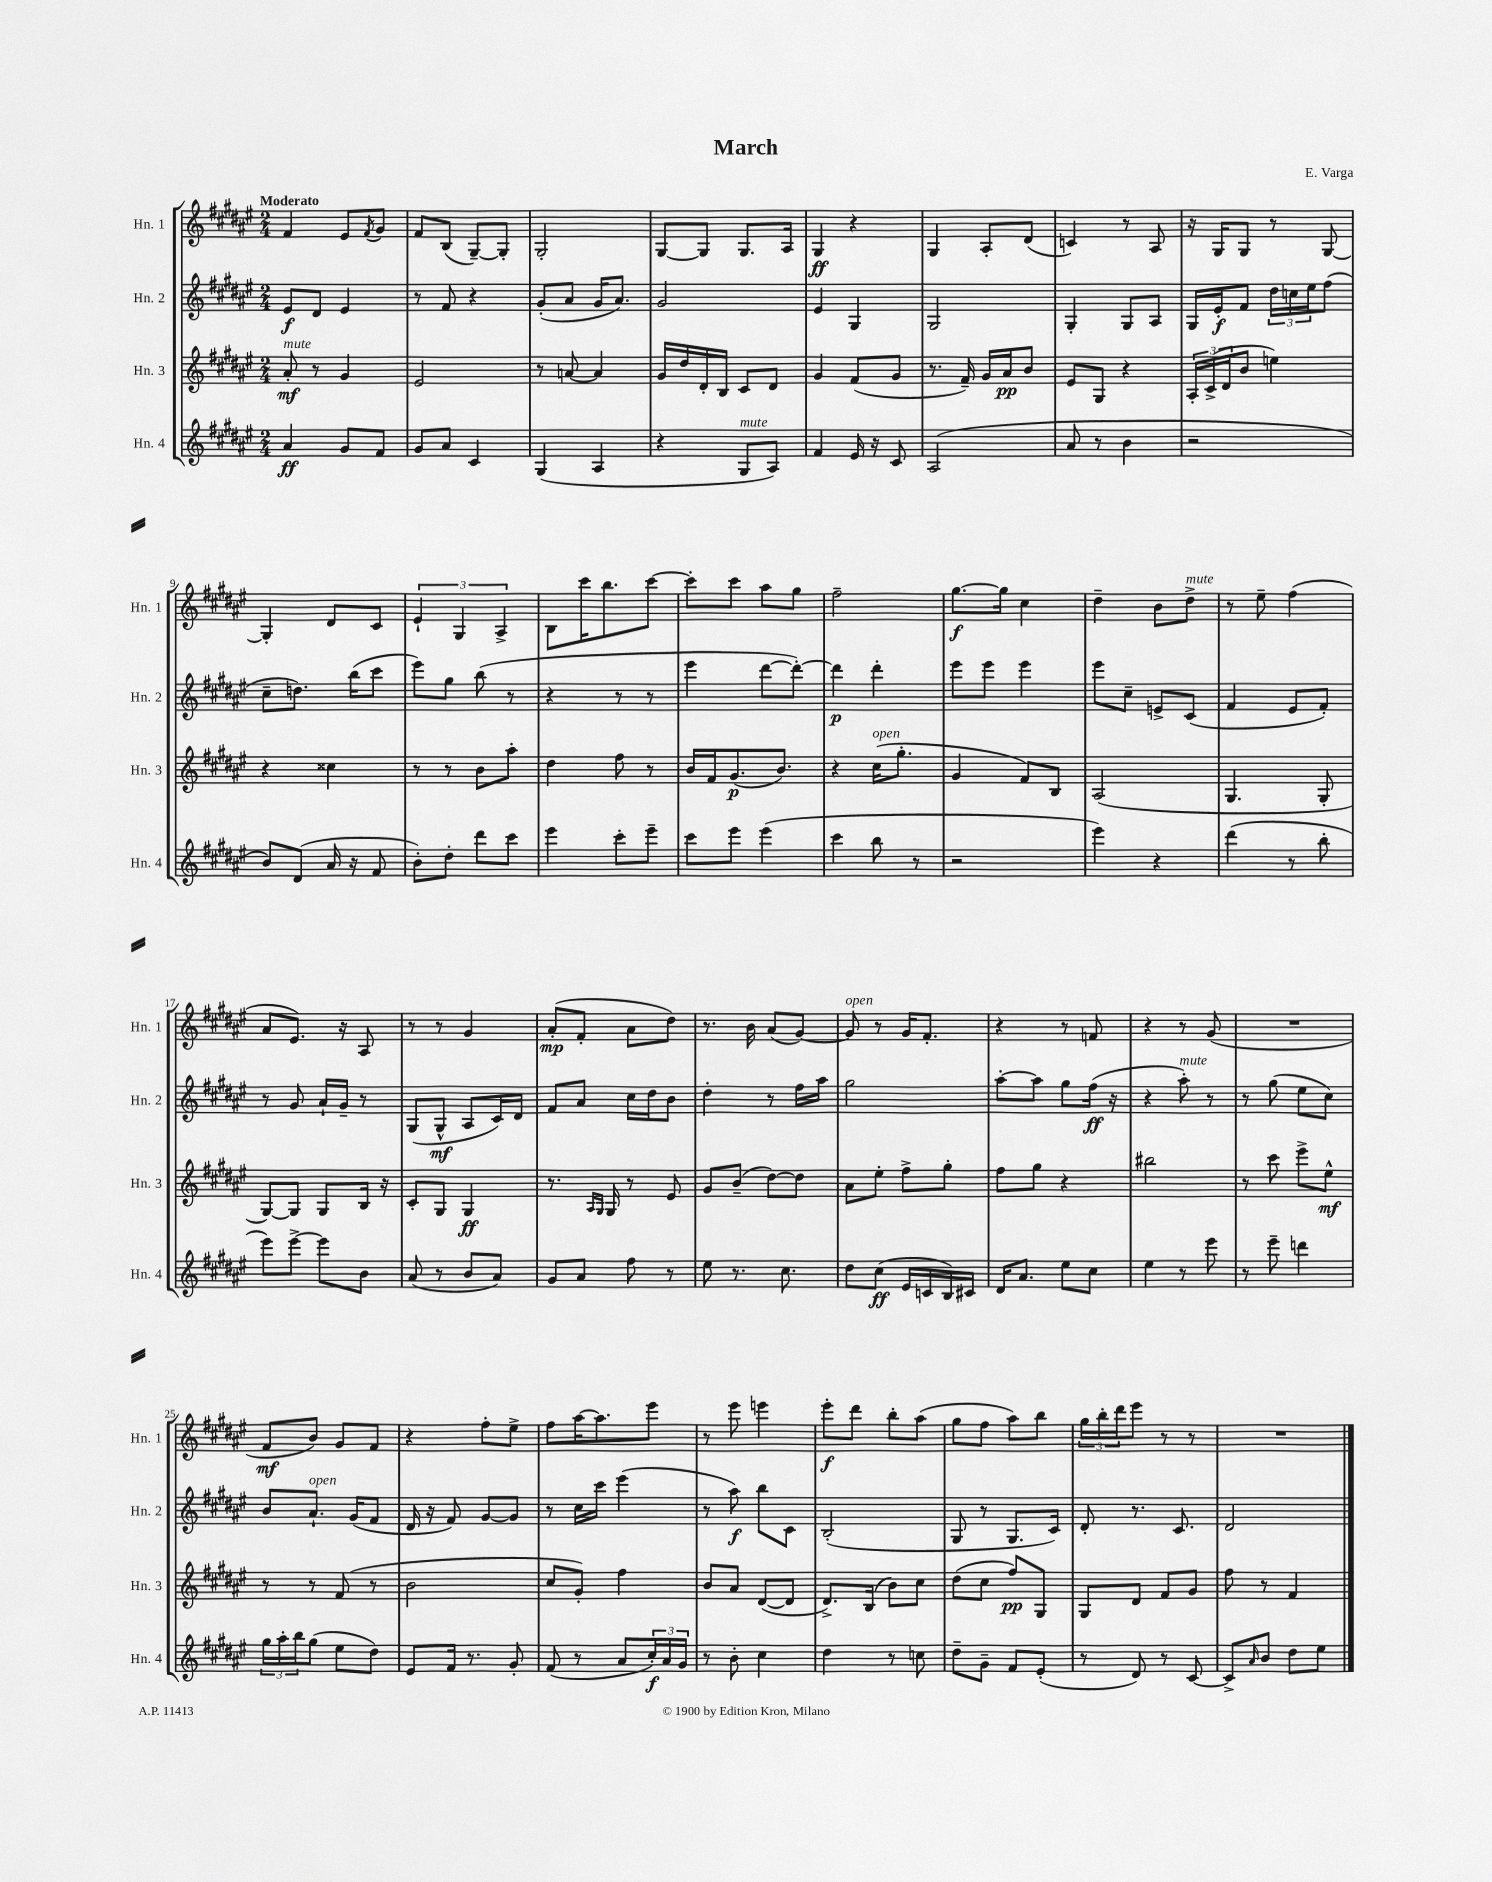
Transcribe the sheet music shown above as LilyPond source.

\header { title = "March" composer = "E. Varga" }
<<
\new StaffGroup <<
\new Staff = "s0" \with { instrumentName = "Hn. 1" shortInstrumentName = "Hn. 1" } {
    \clef treble \key fis \major \numericTimeSignature \time 2/4 \tempo "Moderato"
    fis'4 eis'8 \acciaccatura { fis'8 } gis'8 |
    fis'8 b8( gis8~--) gis8-. |
    gis2-. |
    gis8~ gis8 gis8. ais16 |
    gis4\ff r4 |
    gis4 ais8-. dis'8( |
    c'4) r8 ais8 |
    r16 gis16 gis8 r8 gis8~ |
    gis4-. dis'8 cis'8 |
    \tuplet 3/2 { eis'4-! gis4 ais4-> } |
    b8 cis'''16 b''8. cis'''8~ |
    cis'''8-. cis'''8 ais''8 gis''8 |
    fis''2-- |
    gis''8.~\f gis''16 cis''4 |
    dis''4-- b'8 dis''8->^\markup { \italic "mute" } |
    r8 eis''8-- fis''4( |
    ais'8 eis'8.) r16 ais8 |
    r8 r8 gis'4 |
    ais'8-.\mp( fis'8-. ais'8 dis''8) |
    r8. b'16 ais'8( gis'8~) |
    gis'8^\markup { \italic "open" } r8 gis'16 fis'8.-. |
    r4 r8 f'8 |
    r4 r8 gis'8( |
    R2 |
    fis'8\mf b'8) gis'8 fis'8 |
    r4 fis''8-. eis''8-> |
    fis''8 ais''16~ ais''8. eis'''8 |
    r8 eis'''8 e'''4 |
    eis'''8-.\f dis'''8 b''8-. ais''8( |
    gis''8 fis''8 ais''8) b''8 |
    \tuplet 3/2 { gis''16 b''16-. dis'''16 } eis'''8 r8 r8 |
    R2 \bar "|." |
}
\new Staff = "s1" \with { instrumentName = "Hn. 2" shortInstrumentName = "Hn. 2" } {
    \clef treble \key fis \major \numericTimeSignature \time 2/4
    eis'8\f dis'8 eis'4 |
    r8 fis'8 r4 |
    gis'8-.( ais'8 gis'16 ais'8.) |
    gis'2 |
    eis'4 gis4 |
    gis2 |
    gis4-. gis8 ais8 |
    gis16 eis'16-.\f fis'8 \tuplet 3/2 { dis''16 c''16 eis''16 } fis''8( |
    cis''8-- d''8.) b''16( cis'''8 |
    eis'''8) gis''8 b''8( r8 |
    r4 r8 r8 |
    eis'''4 dis'''8~ dis'''8~-.) |
    dis'''4\p dis'''4-. |
    eis'''8 eis'''8 eis'''4 |
    eis'''8 cis''8-- e'8-> cis'8( |
    fis'4 eis'8 fis'8-.) |
    r8 gis'8 ais'16-! gis'16-- r8 |
    gis8( gis8-^\mf ais8 cis'16) dis'16 |
    fis'8 ais'8 cis''16 dis''16 b'8 |
    dis''4-. r8 fis''16 ais''16 |
    gis''2 |
    ais''8~-. ais''8 gis''8 fis''16\ff( r16 |
    r4 ais''8-.^\markup { \italic "mute" }) r8 |
    r8 gis''8( eis''8 cis''8) |
    b'8 ais'8.-!^\markup { \italic "open" } gis'16( fis'8 |
    dis'16 r16 fis'8) gis'8~ gis'8 |
    r8 cis''16 cis'''16 eis'''4( |
    r8 ais''8\f) b''8 cis'8 |
    b2-.( |
    gis8 r8 gis8. cis'16) |
    dis'8-. r8. cis'8. |
    dis'2 \bar "|." |
}
\new Staff = "s2" \with { instrumentName = "Hn. 3" shortInstrumentName = "Hn. 3" } {
    \clef treble \key fis \major \numericTimeSignature \time 2/4
    ais'8-.\mf^\markup { \italic "mute" } r8 gis'4 |
    eis'2 |
    r8 a'8~ a'4 |
    gis'16 dis''16 dis'16-. b16 cis'8 dis'8 |
    gis'4 fis'8( gis'8 |
    r8. fis'16--) gis'16 ais'16\pp b'8 |
    eis'8 gis8 r4 |
    \tuplet 3/2 { ais16-. cis'16->( dis'16 } b'8 e''4) |
    r4 cisis''4 |
    r8 r8 b'8 ais''8-. |
    dis''4 fis''8 r8 |
    b'16 fis'16 gis'8.\p( b'8.) |
    r4 cis''16^\markup { \italic "open" }( gis''8.-. |
    gis'4 fis'8) b8 |
    ais2( |
    gis4. gis8-. |
    gis8~) gis8 gis8 b16 r16 |
    cis'8-. gis8 gis4\ff |
    r8. \grace { ais16 gis16 } gis16 r8 eis'8 |
    gis'8 b'8--( dis''8~) dis''8 |
    ais'8 eis''8-. fis''8-> gis''8-. |
    fis''8 gis''8 r4 |
    bis''2 |
    r8 cis'''8 eis'''8-> eis''8-^\mf |
    r8 r8 fis'8( r8 |
    b'2 |
    cis''8 gis'8-.) fis''4 |
    b'8 ais'8 dis'8~( dis'8 |
    dis'8.->) b16( b'8) cis''8 |
    dis''8( cis''8 fis''8\pp) gis8 |
    gis8 dis'8 fis'8 gis'8 |
    fis''8 r8 fis'4 \bar "|." |
}
\new Staff = "s3" \with { instrumentName = "Hn. 4" shortInstrumentName = "Hn. 4" } {
    \clef treble \key fis \major \numericTimeSignature \time 2/4
    ais'4\ff gis'8 fis'8 |
    gis'8 ais'8 cis'4 |
    gis4( ais4 |
    r4 gis8^\markup { \italic "mute" } ais8) |
    fis'4 eis'16 r16 cis'8 |
    ais2( |
    ais'8 r8 b'4 |
    r2 |
    b'8) dis'8( ais'16 r16 fis'8 |
    b'8-.) dis''8-. dis'''8 cis'''8 |
    eis'''4 cis'''8-. eis'''8-- |
    cis'''8 eis'''8 eis'''4( |
    cis'''4 b''8 r8 |
    r2 |
    eis'''4) r4 |
    dis'''4( r8 b''8-. |
    eis'''8) eis'''8~-> eis'''8 b'8 |
    ais'8( r8 b'8 ais'8) |
    gis'8 ais'8 fis''8 r8 |
    eis''8 r8. cis''8. |
    dis''8 cis''8\ff( eis'16 c'16 b16) cis'16 |
    dis'16 ais'8. eis''8 cis''8 |
    eis''4 r8 eis'''8 |
    r8 eis'''8-- d'''4 |
    \tuplet 3/2 { gis''16 ais''16-. b''16 } gis''8( eis''8 dis''8) |
    eis'8 fis'16 r8. gis'8-. |
    fis'8( r8 ais'8 \tuplet 3/2 { cis''16-.\f) ais'16 gis'16 } |
    r8 b'8-. cis''4 |
    dis''4 r8 c''8 |
    dis''8-- gis'8-- fis'8 eis'8-.( |
    r8 dis'8) r8 cis'8~ |
    cis'8-> \grace { ais'16 } b'8 dis''8 eis''8 \bar "|." |
}
>>
>>
